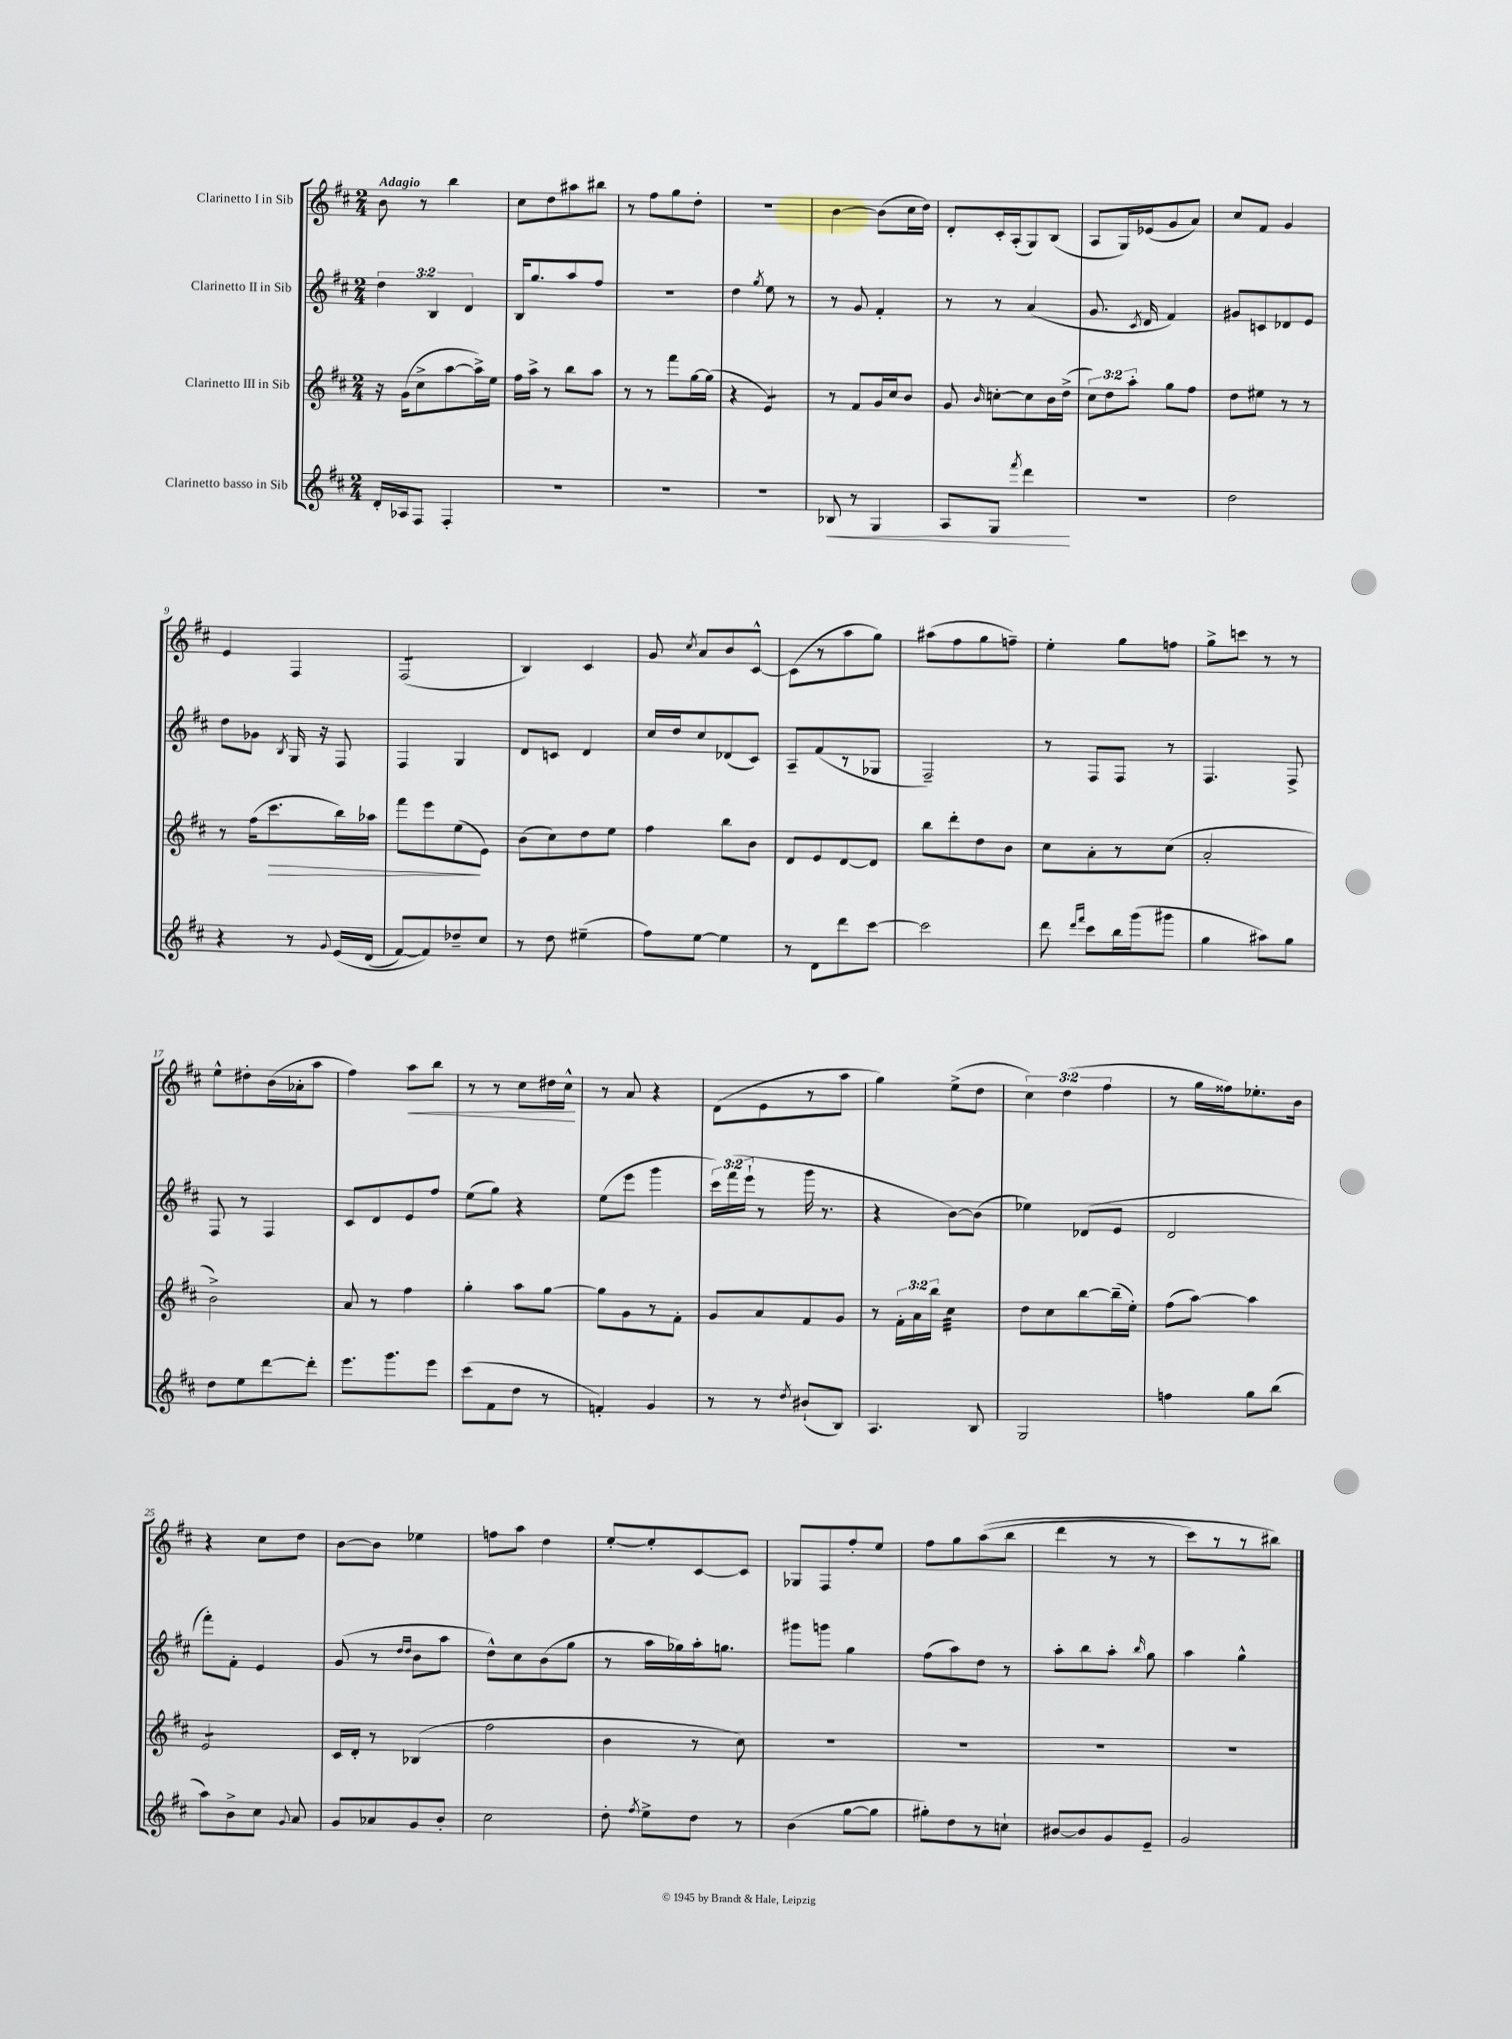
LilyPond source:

<<
\new StaffGroup <<
\new Staff = "s0" \with { instrumentName = "Clarinetto I in Sib" } {
    \clef treble \key d \major \numericTimeSignature \time 2/4 \override Staff.TupletNumber.text = #tuplet-number::calc-fraction-text \tempo "Adagio"
    \autoBeamOff b'8 r8 b''4 |
    cis''8[ d''8 ais''8 bis''8] |
    r8 fis''8[ g''8 d''8]-. |
    R2 |
    b'4~ b'8[( cis''16 d''16]) |
    d'8[-. cis'16-. a16-.( g8) b8]( |
    a8[ g16) ees'16( g'8 a'8]) |
    cis''8[ fis'8] g'4 |
    e'4 fis4 |
    fis2:8( |
    b4) cis'4 |
    g'8 \acciaccatura { cis''8 } a'8[ b'8 cis'8]~-^ |
    cis'8[( r8 a''8 g''8]) |
    ais''8[( fis''8 g''8 f''8]--) |
    e''4-. g''8[ f''8] |
    g''8[-> c'''8] r8 r8 |
    e''8[-^ dis''8-. b'16( aes'16-. a''8] |
    fis''4) a''8[\< b''8] |
    r8 r8 cis''8[ dis''16 cis''16]-^\! |
    r8 a'8 r4 |
    d'8[( e'8 r8 a''8] |
    g''4) e''8[->( d''8] |
    \tuplet 3/2 { cis''4) d''4( fis''4 } |
    r8 g''16[ fisis''16) ees''8.-. b'16] |
    r4 cis''8[ d''8] |
    b'8[~ b'8] ees''4 |
    f''8[ a''8] d''4 |
    e''8[~-. e''8-. cis'8~ cis'8] |
    ges8[ fis8 fis''8-. e''8] |
    fis''8[ g''8 a''8(\( b''8] |
    d'''4 r8 r8 |
    cis'''8[) r8 r8 bis''8]\) \bar "|." |
}
\new Staff = "s1" \with { instrumentName = "Clarinetto II in Sib" } {
    \clef treble \key d \major \numericTimeSignature \time 2/4 \override Staff.TupletNumber.text = #tuplet-number::calc-fraction-text
    \autoBeamOff \tuplet 3/2 { d''4 b4 d'4 } |
    b16[ g''8. a''8 fis''8] |
    r2 |
    d''4 \acciaccatura { g''8 } e''8 r8 |
    r8 g'8 fis'4-. |
    r8 r8 a'4( |
    g'8. \acciaccatura { cis'8 } d'16 fis'4) |
    gis'8[ c'8 des'8 e'8] |
    d''8[ ges'8] \acciaccatura { b8 } g16 r16 fis8 |
    fis4 g4 |
    d'8[ c'8] d'4 |
    cis''16[ d''16 cis''8 des'8( cis'8]) |
    a8[-- fis'8( r8 ges8] |
    fis2--) |
    r8 fis8[ fis8] r8 |
    fis4. fis8-> |
    fis8 r8 fis4 |
    cis'8[ d'8 e'8 fis''8] |
    e''8[( g''8]) r4 |
    e''8[( e'''8] g'''4 |
    \tuplet 3/2 { cis'''16[) fis'''16( e'''16]-! } r8 g'''16 r8. |
    r4 b'8[~) b'8]( |
    ees''4) des'8[( e'8] |
    d'2 |
    fis'''8[-.) fis'8]-. e'4 |
    g'8( r8 \grace { d''16[ d''16] } b'8[ a''8] |
    d''8[-^) cis''8 b'8( g''8] |
    r8 a''16[ ges''16) a''16-. g''8.] |
    gis'''8[ g'''8] g''4 |
    fis''8[( a''8) d''8] r8 |
    a''8[-. b''8 a''8]-. \grace { b''16 } g''8 |
    a''4 g''4-^ \bar "|." |
}
\new Staff = "s2" \with { instrumentName = "Clarinetto III in Sib" } {
    \clef treble \key d \major \numericTimeSignature \time 2/4 \override Staff.TupletNumber.text = #tuplet-number::calc-fraction-text
    \autoBeamOff r16 g'16[( cis''8-> a''8~ a''16->) e''16] |
    fis''16[ a''16]-> r8 b''8[ a''8] |
    r8 r8 fis'''8[ g''16~ g''16]( |
    r4 e'4:8) |
    r8 fis'8[ g'16 cis''16 b'8] |
    g'8 \grace { b'16 } c''8[~-. c''8 b'16 d''16]->( |
    \tuplet 3/2 { cis''8[) d''8 a''8]-. } g''8[ fis''8] |
    d''8[ eis''8] r8 r8 |
    r8 fis''16[( cis'''8.\> b''16) aes''16] |
    fis'''8[ e'''8 e''8\!( e'8]) |
    b'8[( cis''8) d''8 e''8] |
    fis''4 b''8[ b'8] |
    d'8[ e'8 d'8~ d'8] |
    b''8[ d'''8-. d''8 b'8] |
    cis''8[ a'8-. r8 cis''8]( |
    a'2-. |
    b'2->) |
    a'8 r8 fis''4 |
    g''4-. a''8[ g''8]~ |
    g''8[ g'8 r8 fis'8]-. |
    g'8[ a'8 fis'8 g'8] |
    r8 \tuplet 3/2 { fis'16[-. a'16 b''16] } cis''4:32 |
    d''8[ cis''8 b''8~ b''16--( e''16]-.) |
    fis''8[( a''8]~) a''4 |
    e'2:8 |
    cis'16[ d'16]-. r8 bes4( |
    fis''2 |
    b'4 r8 cis''8) |
    R2 |
    R2 |
    R2 |
    R2 \bar "|." |
}
\new Staff = "s3" \with { instrumentName = "Clarinetto basso in Sib" } {
    \clef treble \key d \major \numericTimeSignature \time 2/4
    \autoBeamOff d'16[-. aes16 fis8] fis4-. |
    R2 |
    R2 |
    R2 |
    bes8\< r8 g4 |
    a8[ g8] \acciaccatura { fis'''8 } d'''4\! |
    r2 |
    d''2 |
    r4 r8 \appoggiatura { g'8 } e'16[\( d'16]( |
    fis'8[~) fis'8\) des''8-- cis''8] |
    r8 d''8 eis''4--( |
    fis''8[) e''8]~ e''4 |
    r8 d'8[ d'''8 cis'''8]~ |
    cis'''2 |
    d'''8 \grace { d'''16[ fis'''16] } cis'''8[ b''16 g'''16( gis'''8] |
    g''4 ais''8[) g''8] |
    d''8[ e''8 d'''8~ d'''8]-. |
    e'''8.[ g'''8. e'''8] |
    cis'''8[( fis'8 d''8] r8 |
    f'4-.) g'4 |
    r8 r8 \acciaccatura { d''8 } bis'8[-!( b8]) |
    a4. b8 |
    g2 |
    f''4 g''8[ b''8]( |
    a''8[) b'8-> cis''8] \appoggiatura { g'8 } a'8 |
    g'8[ aes'8 g'8 b'8]-. |
    cis''2 |
    d''8-. \acciaccatura { fis''8 } e''8[-> d''8] r8 |
    b'4( g''8[~ g''8] |
    gis''8[-.) d''8 r8 c''8]-! |
    bis'8[~ bis'8 g'8 e'8]-- |
    g'2 \bar "|." |
}
>>
>>
